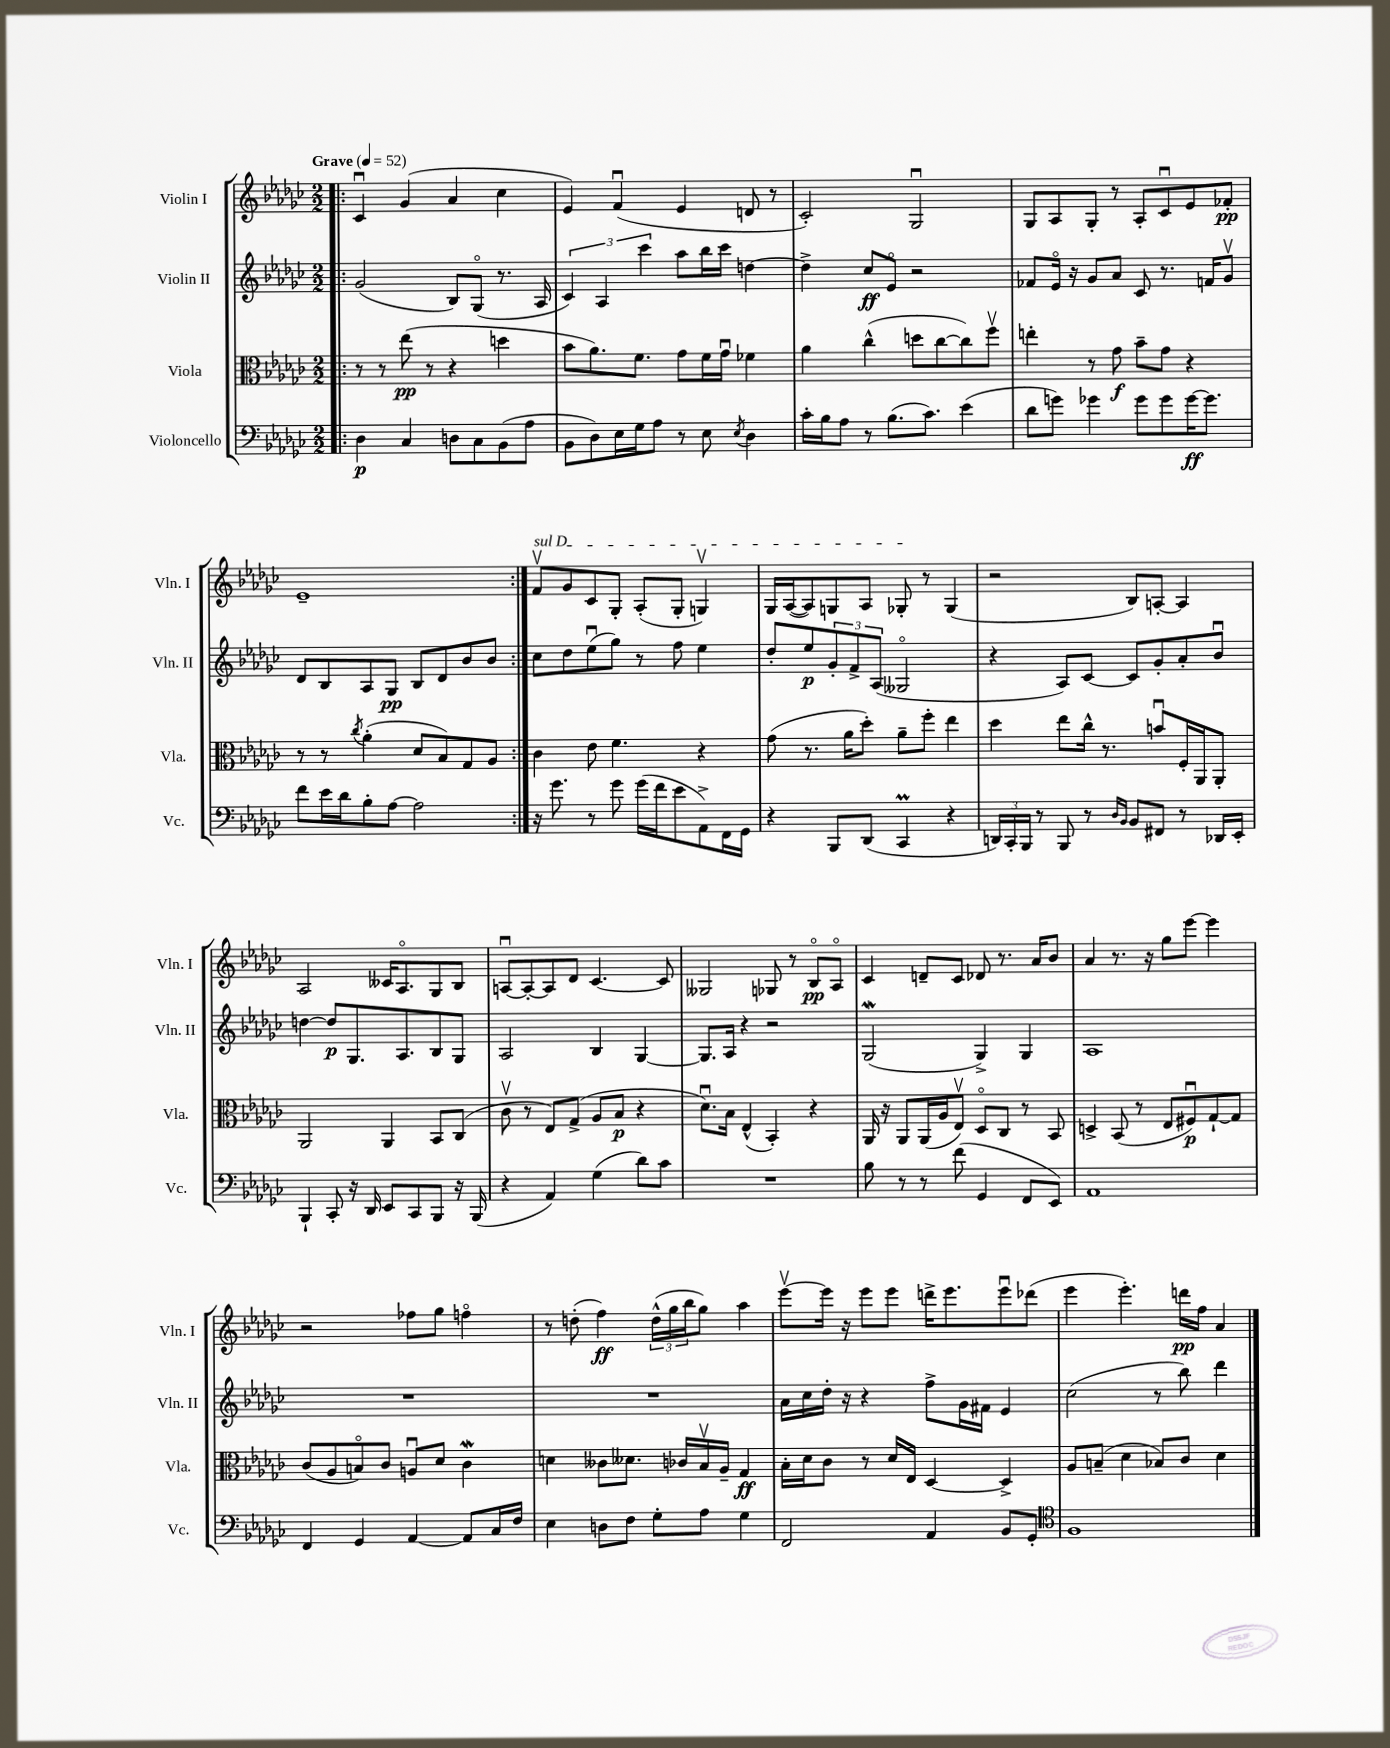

**kern	**kern	**kern	**kern
*staff4	*staff3	*staff2	*staff1
*clefF4	*clefC3	*clefG2	*clefG2
*k[b-e-a-d-g-c-]	*k[b-e-a-d-g-c-]	*k[b-e-a-d-g-c-]	*k[b-e-a-d-g-c-]
*M2/2	*M2/2	*M2/2	*M2/2
*MM52	*MM52	*MM52	*MM52
=!|:	=!|:	=!|:	=!|:
4D-\	8r	(2g-/	4c-u/
.	8r	.	.
4C-/	(8ee-\	.	(4g-/
.	8r	.	.
8D\L	4r	8B-/L)	4a-/
8C-\	.	(8G-o/J	.
(8BB-\	4dd\	8.r	4cc-\
8A-\J	.	.	.
.	.	16A-/	.
=	=	=	=
8BB-\L	8b-\L	6c-/)	4e-/)
8D-\)	8.a-\)	.	.
.	.	6A-/	.
16E-\L	.	.	(4fu/
16G-\J	8.f\J	.	.
.	.	6ccc-\	.
8A-\J	.	.	.
8r	8g-\L	8aa-\L	4e-/
8E-\	16f\L	16bb-\L	.
.	16g-u\JJ	16ccc-\JJ	.
8qE-/	.	.	.
4D-\	4f-\	[4dd\	8d/
.	.	.	8r
=	=	=	=
16c-'\LL	4a-\	4dd^\]	2c-'/)
16B-\J	.	.	.
8A-\J	.	.	.
8r	(4cc-^^\	8cc-/L	.
(8.B-\L	.	8e-o/J	.
.	8dd\L	2r	2G-u/
8.c-\J)	.	.	.
.	[8cc-\	.	.
(4e-\	8cc-\])	.	.
.	8ffv\J	.	.
=	=	=	=
8d-\L	4ee'\	8f-/L	8G-/L
8g\J)	.	16e-o/Jk	8A-/
.	.	16r	.
4g-\	8r	8g-/L	8G-'/J
.	8g-\	8a-/J	8r
8g-\L	8b-~\L	8c-/	8A-'/L
8g-\	8g-\J	8.r	8c-u/
[16g-\K	4r	.	8e-/
8.g-\]J	.	16f/LK	.
.	.	8g-v/J	8f-'/J
=	=	=	=
8f\L	8r	8d-/L	1e-~
16e-\L	8r	8B-/	.
16d-\J	.	.	.
.	8qcc-/	.	.
8B-'\	(4a-'\	8A-/	.
[8A-\J	.	8G-/J	.
2A-\]	8d-/L	8B-/L	.
.	8B-/)	8d-/	.
.	8G-/	8b-/	.
.	8A-/J	8b-/J	.
=:|!	=:|!	=:|!	=:|!
16r	4c-\	8cc-\L	8fv/L
8.g-\	.	.	.
.	.	8dd-\	8g-/
8r	8e-\	(8ee-u\	8c-/
8g-\	4.f\	8gg-\J)	8G-'/J
(16g-\LL	.	8r	(8A-'/L
16f\J	.	.	.
8e-\	.	8ff\	8G-'/J
8AA-^\)	4r	4ee-\	4Gv/)
16FF\L	.	.	.
16GG-\JJ	.	.	.
=	=	=	=
4r	(8g-\	8dd-'/L	16G-/LL
.	.	.	([16A-/J
.	8.r	8ee-/	8A-/])
8BBB-/L	.	12g-'/	8G/
.	16a-\LK	.	.
.	.	12f^/	.
(8DD-/J	8dd-'\J)	.	8A-/J
.	.	(12A-/J	.
4CC-/	8a-~\L	2G--o/	8G-'/
.	8ff'\J	.	8r
4r	4ee-\	.	(4G-/
=	=	=	=
24DD/LL)	4dd-\	4r	2r
24CC-'/	.	.	.
24BBB-/JJ	.	.	.
8r	.	.	.
8BBB-/	8ee-\L	8A-/L)	.
8r	16cc-^^\Jk	[8c-/J	.
.	8.r	.	.
16qqD-/LL	.	.	.
16qqBB-/JJ	.	.	.
8BB-/L	.	8c-/]L	8B-/L)
8FF#/J	8bu/L	8g-'/	[8A'/J
8r	16F'/L	8a-'/	4A/]
.	16AA-/J	.	.
16DD-/LL	8AA-'/J	8b-u/J	.
16EE-'/JJ	.	.	.
=	=	=	=
4BBB-`/	2AA-/	[4dd\	2A-/
8CC-'/	.	8dd/]L	.
16r	.	8.G-/	.
16DD-/	.	.	.
8EE-/L	4AA-/	.	16c--/LK
.	.	8.A-/	8.A-o/
8CC-/	.	.	.
8BBB-/J	8BB-/L	8B-/	8G-/
16r	(8C-/J	8G-/J	8B-/J
(16BBB-/	.	.	.
=	=	=	=
4r	8c-v\	2A-/	[8Au/L
.	8r	.	8A'/_
4AA-/)	8E-/L)	.	8A/]
.	(8G-^/J	.	8d-/J
(4G-\	8A-/L	4B-/	[4.c-/
.	8B-/J	.	.
8d-\L)	4r	[4G-/	.
8c-\J	.	.	8c-/]
=	=	=	=
1r	8.d-u\L)	8.G-/]L	2G--/
.	16B-\Jk	16A-/Jk	.
.	(4E-^^/	4r	.
.	4BB-'/)	2r	8G-/
.	.	.	8r
.	4r	.	8B-o/L
.	.	.	8A-o/J
=	=	=	=
8B-\	16AA-/	(2G-/	4c-/
.	16r	.	.
8r	8AA-/L	.	.
8r	(16AA-/L	.	8d~/L
.	16A-/J	.	.
(8f\	8E-v/J)	.	8c-/J
4GG-/	8D-o/L	4G-^/)	8d-/
.	8C-/J	.	8.r
8FF/L	8r	4G-/	.
.	.	.	16a-/LK
8EE-/J)	8BB-/	.	8b-/J
=	=	=	=
1AA-	4D^/	1A-	4a-/
.	(8BB-/	.	8.r
.	8r	.	.
.	.	.	16r
.	8E-/L	.	8gg-\L
.	8F#u/)	.	[8eee-\J
.	[8G-`/	.	4eee-\]
.	8G-/]J	.	.
=	=	=	=
4FF/	(8c-/L	1r	2r
.	8A-/	.	.
4GG-/	8Bo/)	.	.
.	8c-/J	.	.
[4AA-/	8Au/L	.	8ff-\L
.	8d-/J	.	8gg-\J
8AA-/]L	4c-\	.	4ffo\
16C-/L	.	.	.
16F/JJ	.	.	.
=	=	=	=
4E-\	4d\	1r	8r
.	.	.	(8dd'\
8D\L	8c--\L	.	4ff\)
8F\J	8.d--\J	.	.
8G-'\L	.	.	(24dd^^\LL
.	.	.	24gg-\
.	16c-/LL	.	.
.	.	.	24bb-\J
8A-\J	16B-v/	.	8gg-\J)
.	16A-~/JJ	.	.
4G-\	4G-/	.	4aa-\
=	=	=	=
2FF/	16B-'\LL	16a-\LL	[8eee-v\L
.	16d-\J	16cc-\	.
.	8c-\J	16dd-'\JJ	16eee-\]Jk
.	.	16r	16r
.	8r	4r	8eee-\L
.	16d-/LL	.	8eee-\J
.	16E-/JJ	.	.
4AA-/	[4D-/	8ff^\L	16ddd^\LK
.	.	.	8.eee-\
.	.	16g-\L	.
.	.	16f#\JJ	.
8BB-/L	4D-^/]	4e-/	8eee-u\
8GG-'/J	.	.	(8ddd-\J
=	=	=	=
*clefC4	*	*	*
1F	8A-/L	(2cc-\	4eee-\
.	(8B~/J	.	.
.	4d-\	.	4.eee-'\)
.	8B-/L)	8r	.
.	8c-/J	8bb-\)	16ddd\LL
.	.	.	16ff\JJ
.	4d-\	4ddd-\	4a-/
==	==	==	==
*-	*-	*-	*-
